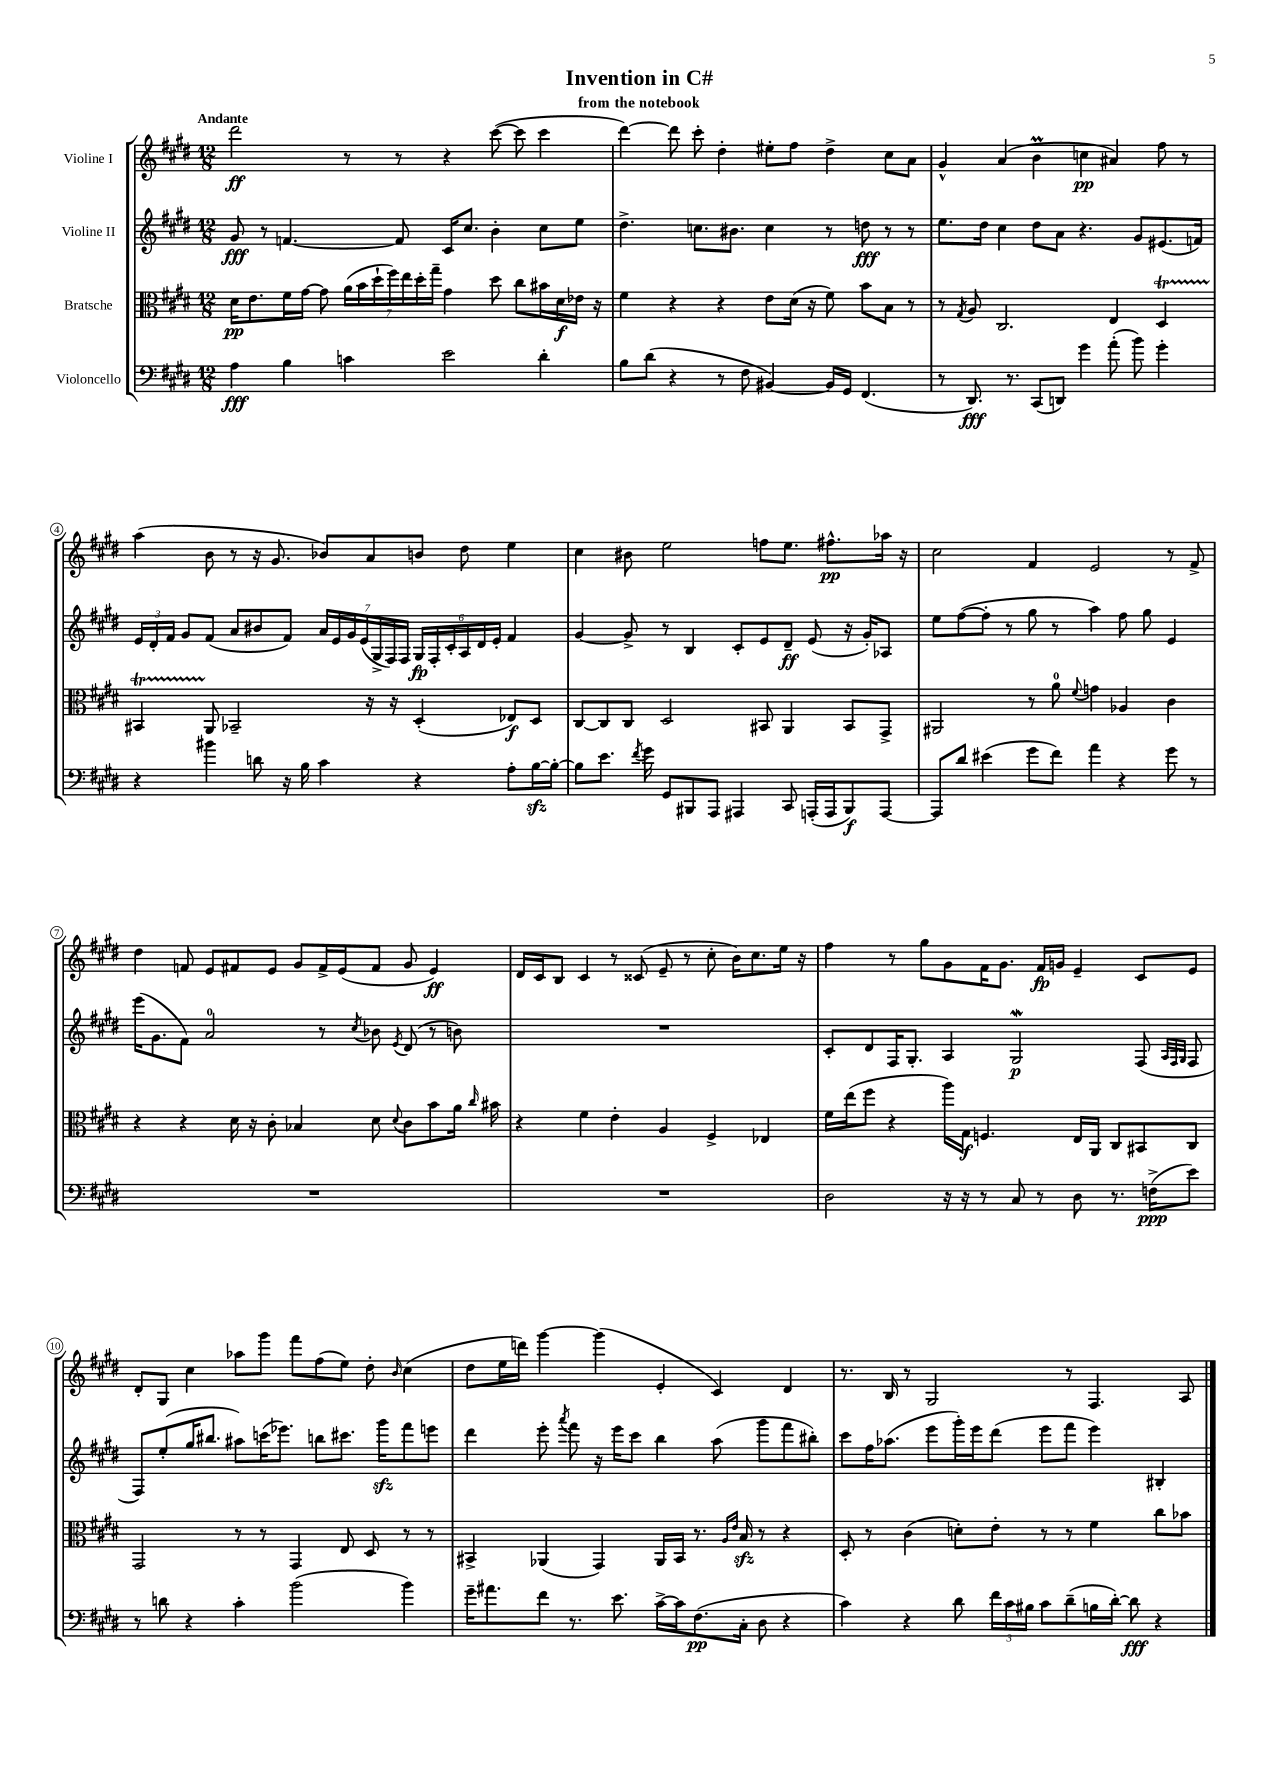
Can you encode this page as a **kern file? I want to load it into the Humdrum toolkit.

**kern	**dynam	**kern	**dynam	**kern	**dynam	**kern	**dynam
*part4	*part4	*part3	*part3	*part2	*part2	*part1	*part1
*staff4	*staff4	*staff3	*staff3	*staff2	*staff2	*staff1	*staff1
*I"Violoncello	*	*I"Bratsche	*	*I"Violine II	*	*I"Violine I	*
*clefF4	*	*clefC3	*	*clefG2	*	*clefG2	*
*k[f#c#g#d#]	*	*k[f#c#g#d#]	*	*k[f#c#g#d#]	*	*k[f#c#g#d#]	*
*M12/8	*	*M12/8	*	*M12/8	*	*M12/8	*
=1	=1	=1	=1	=1	=1	=1	=1
!	!	!	!	!	!	!LO:TX:a:B:t=Andante	!
4A\	fff	16d#\KL	pp	8g#/	fff	2ddd#\	ff
.	.	8.e\	.	.	.	.	.
.	.	.	.	8r	.	.	.
4B\	.	16f#\L	.	[4.fn/	.	.	.
.	.	[16g#\JJ	.	.	.	.	.
.	.	8g#\]	.	.	.	.	.
4cn\	.	(28a\LL	.	.	.	8r	.
.	.	28b\	.	.	.	.	.
.	.	28dd#`\	.	.	.	.	.
.	.	28ff#\)	.	.	.	.	.
.	.	.	.	8f/]	.	8r	.
.	.	28ee\	.	.	.	.	.
.	.	28dd#'\	.	.	.	.	.
.	.	28gg#~\JJ	.	.	.	.	.
2e\	.	4g#\	.	16c#/KL	.	4r	.
.	.	.	.	8.cc#/J	.	.	.
.	.	8dd#\	.	4b'\	.	([8ccc#\	.
.	.	8cc#\L	.	.	.	8ccc#\]	.
4d#'\	.	16b#X\L	.	8cc#\L	.	4ccc#\	.
.	.	16d#\	f	.	.	.	.
.	.	16e-X\JJ	.	8ee\J	.	.	.
.	.	16r	.	.	.	.	.
=2	=2	=2	=2	=2	=2	=2	=2
8B\L	.	4f#\	.	4.dd#^\	.	[4ddd#\)	.
(8d#\J	.	.	.	.	.	.	.
4r	.	4r	.	.	.	8ddd#\]	.
.	.	.	.	8.ccn\L	.	8ccc#'\	.
8r	.	4r	.	.	.	4dd#'\	.
.	.	.	.	8.b#X\J	.	.	.
8F#\	.	.	.	.	.	.	.
[4BB#X/)	.	8e\L	.	4cc\	.	8ee#X'\L	.
.	.	(16d#\Jk	.	.	.	8ff#\J	.
.	.	16r	.	.	.	.	.
16BB#/LL]	.	8f#\)	.	8r	.	4dd#^\	.
16GG#/JJ	.	.	.	.	.	.	.
(4.FF#/	.	8b\L	.	8ddn\	fff	.	.
.	.	8B\J	.	8r	.	8cc#\L	.
.	.	8r	.	8r	.	8a\J	.
=3	=3	=3	=3	=3	=3	=3	=3
8r	.	8r	.	8.ee\L	.	4g#^^/	.
.	.	8qG#/	.	.	.	.	.
8.DD#/)	fff	8A/	.	.	.	.	.
.	.	.	.	16dd#\Jk	.	.	.
.	.	2.C#/	.	4cc#\	.	(4a/	.
8.r	.	.	.	.	.	.	.
(8CC#/L	.	.	.	8dd#\L	.	4bM\	.
8DDn/J)	.	.	.	8a\J	.	.	.
4g#\	.	.	.	4.r	.	4ccn\	pp
(8a'\	.	4E/	.	.	.	4a#X/)	.
8b\)	.	.	.	8g#/L	.	.	.
4g#'\	.	4D#t/	.	(8.e#X/	.	8ff#\	.
.	.	.	.	.	.	8r	.
.	.	.	.	16fn/Jk)	.	.	.
!!LO:LB:g=z
=4	=4	=4	=4	=4	=4	=4	=4
4r	.	4BB#XTTT/	.	24e/LL	.	(4aa\	.
.	.	.	.	24d#'/	.	.	.
.	.	.	.	24f#/JJ	.	.	.
.	.	.	.	8g#/L	.	.	.
4b#X\	.	8AA/	.	(8f#/J	.	8b\	.
.	.	2BB-X~/	.	8a/L	.	8r	.
8dn\	.	.	.	8b#X/	.	16r	.
.	.	.	.	.	.	8.g#/	.
16r	.	.	.	8f#/J)	.	.	.
16B\	.	.	.	.	.	.	.
4c#\	.	.	.	28a/LL	.	8b-X/L)	.
.	.	.	.	28e/	.	.	.
.	.	.	.	28g#/	.	.	.
.	.	.	.	(28e/	.	.	.
.	.	16r	.	.	.	8a/	.
.	.	.	.	28G#^/	.	.	.
.	.	.	.	28F#/)	.	.	.
.	.	16r	.	.	.	.	.
.	.	.	.	28F#/JJ	.	.	.
4r	.	(4D#'/	.	24G#/LL	fp	8bn/J	.
.	.	.	.	24F#'/	.	.	.
.	.	.	.	24c#'/	.	.	.
.	.	.	.	24A/	.	8dd#\	.
.	.	.	.	24d#/	.	.	.
.	.	.	.	24e'/JJ	.	.	.
8A'\L	.	8E-X/L)	f	4f#/	.	4ee\	.
[16Bzz\L	.	8D#/J	.	.	.	.	.
16B'\JJ_	.	.	.	.	.	.	.
=5	=5	=5	=5	=5	=5	=5	=5
8B\L]	.	[8C#/L	.	[4g#/	.	4cc#\	.
8.e\J	.	8C#/]	.	.	.	.	.
.	.	8C#/J	.	8g#^/]	.	8b#X\	.
8qf#/	.	.	.	.	.	.	.
16g#\	.	.	.	.	.	.	.
8GG#/L	.	2D#/	.	8r	.	2ee\	.
8BBB#X/	.	.	.	4B/	.	.	.
8AAA/J	.	.	.	.	.	.	.
4AAA#X/	.	.	.	8c#'/L	.	.	.
.	.	8BB#X/	.	8e/	.	8ffn\L	.
8CC#/	.	4AA/	.	8d#~/J	ff	8.ee\J	.
(16AAAn'/LL	.	.	.	(8e/	.	.	.
16AAA/J	.	.	.	.	.	8.ff#X^^\L	pp
8BBB#/)	f	8BB#/L	.	16r	.	.	.
.	.	.	.	16g#'/KL)	.	.	.
[8AAA/J	.	8GG#^/J	.	8A-X/J	.	16aa-X\Jk	.
.	.	.	.	.	.	16r	.
=6	=6	=6	=6	=6	=6	=6	=6
8AAA/L]	.	2AA#X/	.	8ee\L	.	2cc#\	.
8d#/J	.	.	.	([8ff#\	.	.	.
(4e#X\	.	.	.	8ff#'\J]	.	.	.
.	.	.	.	8r	.	.	.
8g#\L	.	8r	.	8gg#\	.	4f#/	.
8f#\J)	.	8a\	.	8r	.	.	.
.	.	8qqf#/	.	.	.	.	.
4a\	.	4gn\	.	4aa\)	.	2e/	.
4r	.	4A-X/	.	8ff#\	.	.	.
.	.	.	.	8gg#\	.	.	.
8g#\	.	4c#\	.	4e/	.	8r	.
8r	.	.	.	.	.	8f#^/	.
!!LO:LB:g=z
=7	=7	=7	=7	=7	=7	=7	=7
1.r	.	4r	.	(16eee\KL	.	4dd#\	.
.	.	.	.	8.g#\	.	.	.
.	.	4r	.	8f#\J)	.	8fn/	.
.	.	.	.	2a/	.	8e/L	.
.	.	16d#\	.	.	.	8f#X/	.
.	.	16r	.	.	.	.	.
.	.	8c#'\	.	.	.	8e/J	.
.	.	4B-X/	.	.	.	8g#/L	.
.	.	.	.	8r	.	16f#^/L	.
.	.	.	.	.	.	(16e/J	.
.	.	.	.	8qcc#/	.	.	.
.	.	8d#\	.	8b-X\	.	8f#/J	.
.	.	8qqd#/	.	8qe/	.	.	.
.	.	8c#\L	.	(8d#/	.	8g#/	.
.	.	8b\	.	8r	.	4e/)	ff
.	.	16a\Jk	.	8bn\)	.	.	.
.	.	16qqcc#/	.	.	.	.	.
.	.	16b#X\	.	.	.	.	.
=8	=8	=8	=8	=8	=8	=8	=8
1.r	.	4r	.	1.r	.	16d#/LL	.
.	.	.	.	.	.	16c#/J	.
.	.	.	.	.	.	8B/J	.
.	.	4f#\	.	.	.	4c#/	.
.	.	4e'\	.	.	.	8r	.
.	.	.	.	.	.	(8c##X/	.
.	.	4A/	.	.	.	8e~/	.
.	.	.	.	.	.	8r	.
.	.	4F#^/	.	.	.	8cc#'\	.
.	.	.	.	.	.	16b\KL)	.
.	.	.	.	.	.	8.cc#\	.
.	.	4E-X/	.	.	.	.	.
.	.	.	.	.	.	16ee\Jk	.
.	.	.	.	.	.	16r	.
=9	=9	=9	=9	=9	=9	=9	=9
2D#\	.	16f#\LL	.	8c#'/L	.	4ff#\	.
.	.	(16ee\J	.	.	.	.	.
.	.	8ff#\J	.	8d#/	.	.	.
.	.	4r	.	16F#/K	.	8r	.
.	.	.	.	8.G#'/J	.	.	.
.	.	.	.	.	.	8gg#\L	.
16r	.	16aa\LL)	.	4A/	.	8g#\	.
16r	.	16G#\JJ	f	.	.	.	.
8r	.	4.Fn/	.	.	.	16f#\K	.
.	.	.	.	.	.	8.g#\J	.
8C#/	.	.	.	2G#W/	p	.	.
8r	.	.	.	.	.	16f#/LL	fp
.	.	.	.	.	.	16gn/JJ	.
8D#\	.	16E/LL	.	.	.	4e~/	.
.	.	16AA/JJ	.	.	.	.	.
8.r	.	8C#/L	.	.	.	.	.
.	.	8BB#X/	.	(8F#/	.	8c#/L	.
(16Fn^\KL	ppp	.	.	.	.	.	.
.	.	.	.	32qqA/LLL	.	.	.
.	.	.	.	32qqF#/	.	.	.
.	.	.	.	32qqG#/JJJ	.	.	.
8e\J)	.	8C#/J	.	8F#/	.	8e/J	.
!!LO:LB:g=z
=10	=10	=10	=10	=10	=10	=10	=10
8r	.	2GG#/	.	8F#/L)	.	8d#'/L	.
8dn\	.	.	.	(8ee'/	.	8G#/J	.
4r	.	.	.	16gg#/K	.	4cc#\	.
.	.	.	.	8.bb#X/J	.	.	.
4c#'\	.	8r	.	8aa#X\L)	.	8aa-X\L	.
.	.	8r	.	(16cccn\K	.	8ggg#\J	.
.	.	.	.	8.eee-X\J)	.	.	.
(2b\	.	4GG#/	.	.	.	8fff#\L	.
.	.	.	.	8bbn\L	.	(8ff#\	.
.	.	8E/	.	8.ccc#X\J	.	8ee\J)	.
.	.	8D#/	.	.	.	8dd#'\	.
.	.	.	.	16ggg#zz\KL	.	.	.
.	.	.	.	.	.	16qqb/	.
4b\)	.	8r	.	8fff#\	.	(4cc#\	.
.	.	8r	.	8eeen\J	.	.	.
=11	=11	=11	=11	=11	=11	=11	=11
16g#~\KL	.	4BB#X^/	.	4ddd#\	.	8dd#\L	.
8.a#X\	.	.	.	.	.	.	.
.	.	.	.	.	.	16ee\L	.
.	.	.	.	.	.	16dddn\JJ)	.
8f#\J	.	(4AA-X/	.	8eee'\	.	[4ggg#\	.
.	.	.	.	8qaaa/	.	.	.
8.r	.	.	.	8fff#\	.	.	.
.	.	4GG#/)	.	16r	.	(4ggg#\]	.
8.e\	.	.	.	16eee\KL	.	.	.
.	.	.	.	8ccc#\J	.	.	.
[16c#^\LL	.	16AA-/LL	.	4bb\	.	4e'/	.
16c#\J]	.	16BB#/JJ	.	.	.	.	.
(8.F#\	pp	8.r	.	.	.	.	.
.	.	.	.	(8aa\	.	4c#/)	.
.	.	16qqA/LL	.	.	.	.	.
.	.	16qqe/JJ	.	.	.	.	.
16C#'\Jk	.	16Bzz/	.	.	.	.	.
8D#\	.	8r	.	8ggg#\L	.	.	.
4r	.	4r	.	8fff#\	.	4d#/	.
.	.	.	.	8bb#X'\J)	.	.	.
=12	=12	=12	=12	=12	=12	=12	=12
4c#\)	.	8D#'/	.	8ccc#\L	.	8.r	.
.	.	8r	.	16ff#\K	.	.	.
.	.	.	.	(8.aa-X\J	.	16B/	.
4r	.	(4c#\	.	.	.	8r	.
.	.	.	.	8eee\L	.	2G#/	.
8d#\	.	8dn'\L)	.	16ggg#'\L)	.	.	.
.	.	.	.	16eee\J	.	.	.
24f#\LL	.	8e'\J	.	(8ddd#\J	.	.	.
24c#\	.	.	.	.	.	.	.
24B#X\JJ	.	.	.	.	.	.	.
8c#\L	.	8r	.	8eee\L	.	.	.
(8d#~\	.	8r	.	8fff#\J	.	8r	.
16Bn\L	.	4f#\	.	4eee\)	.	4.F#/	.
[16d#'\JJ)	.	.	.	.	.	.	.
8d#\]	fff	.	.	.	.	.	.
4r	.	8cc#\L	.	4B#X'/	.	.	.
.	.	8b-X\J	.	.	.	8A/	.
==	==	==	==	==	==	==	==
*-	*-	*-	*-	*-	*-	*-	*-
